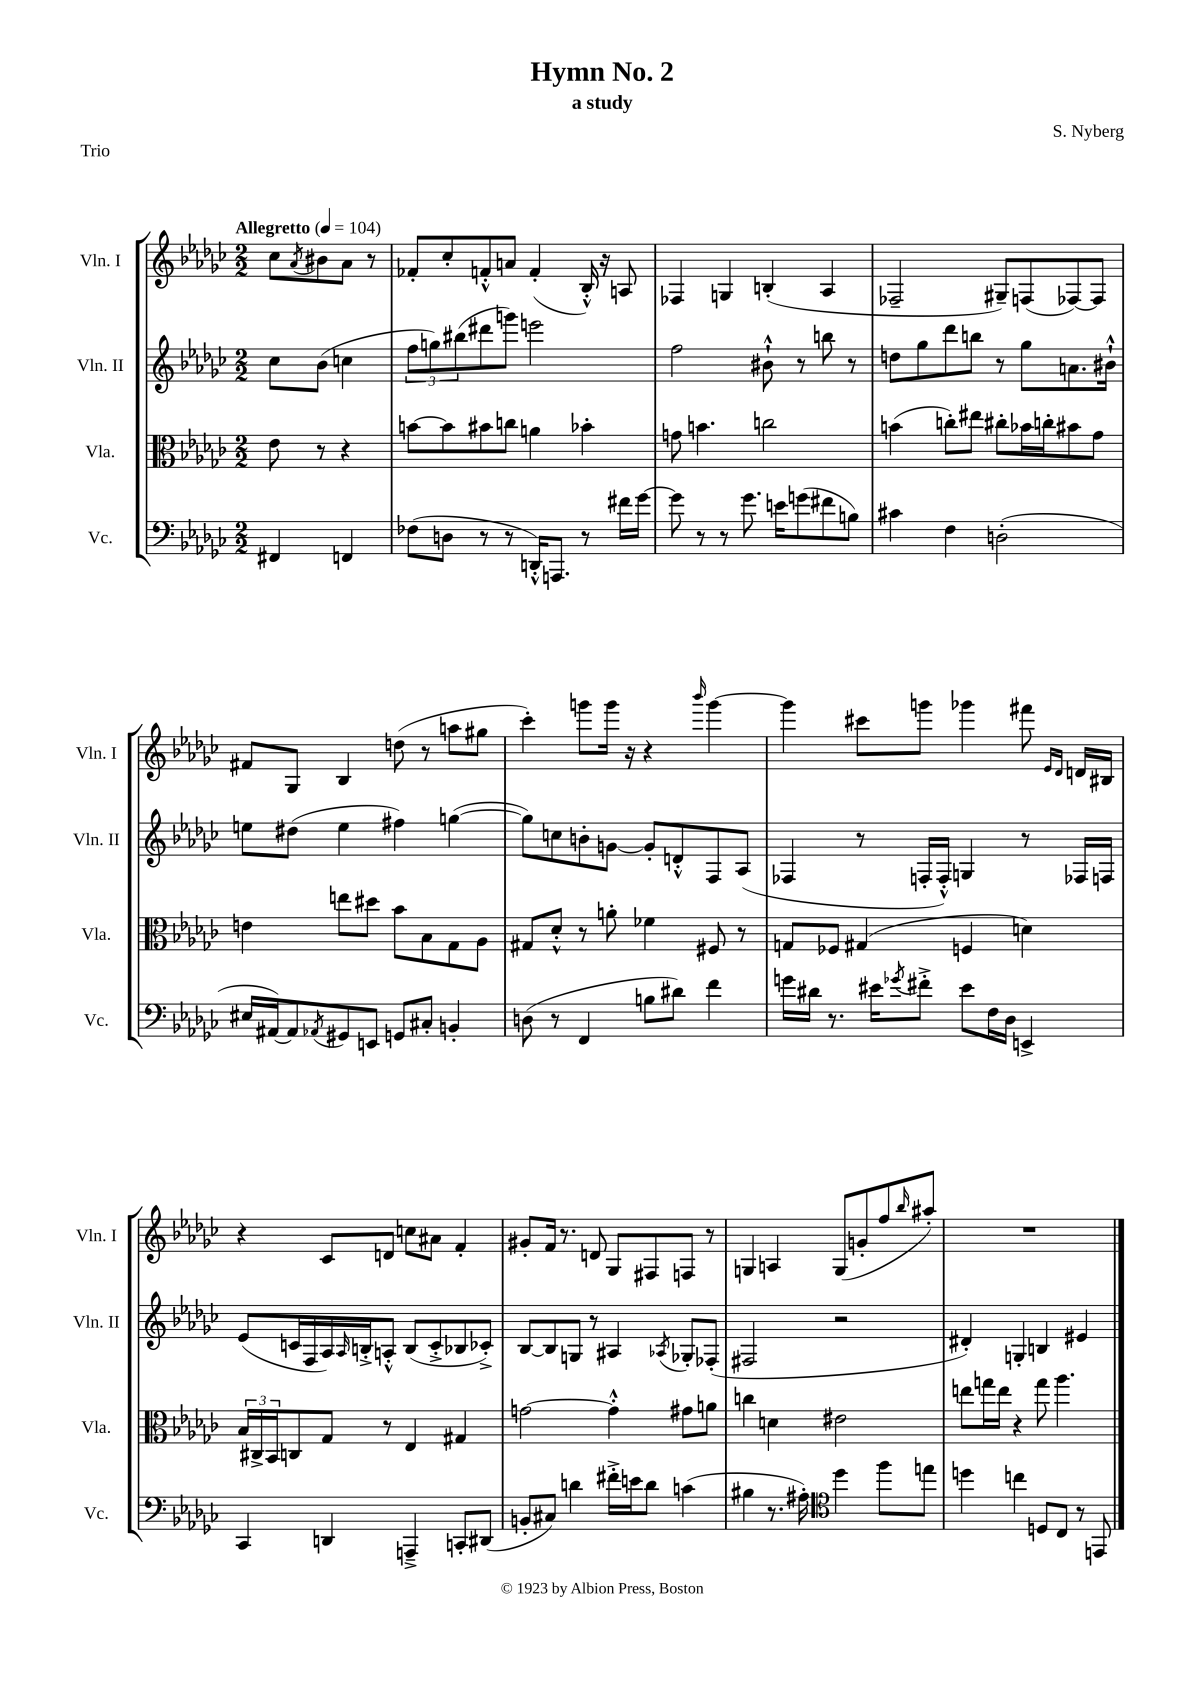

**kern	**kern	**kern	**kern
*part4	*part3	*part2	*part1
*staff4	*staff3	*staff2	*staff1
*I"Vc.	*I"Vla.	*I"Vln. II	*I"Vln. I
*I'Vc.	*I'Vla.	*I'Vln. II	*I'Vln. I
*clefF4	*clefC3	*clefG2	*clefG2
*k[b-e-a-d-g-c-]	*k[b-e-a-d-g-c-]	*k[b-e-a-d-g-c-]	*k[b-e-a-d-g-c-]
*M2/2	*M2/2	*M2/2	*M2/2
*MM104	*MM104	*MM104	*MM104
=	=	=	=
!	!	!	!LO:TX:a:B:t=Allegretto
4FF#X/	8e-\	8cc-\L	8cc-\L
.	.	.	8qa-/
.	8r	(8b-\J	8b#X\
4FFn/	4r	4ccn\	8a-\J
.	.	.	8r
=1	=1	=1	=1
(8F-X\L	[8bn\L	12ff\L	8f-X'/L
.	.	12ggn\)	.
8Dn\J	8b\]	.	8cc-'/
.	.	(12bb#X\	.
8r	8b#X\	8ddd#X\	8fn'^^/
8r	8ccn\J	8gggn\J)	8an/J
16DDn'^^/KL)	4an\	2eeen\	(4f'/
8.AAAn/J	.	.	.
8r	4b-X'\	.	16B-'^^/)
.	.	.	16r
16f#X\LL	.	.	8An/
[16g-\JJ	.	.	.
=2	=2	=2	=2
8g-\]	8gn\	2ff\	4F-X/
8r	4.bn\	.	.
8r	.	.	4Gn/
8.g-\	.	.	.
.	2ccn\	8b#X`^^\	(4Bn'/
16en\KL	.	.	.
(8gn\	.	8r	.
8f#X\	.	8bbn\	4A-/
8Bn\J)	.	8r	.
=3	=3	=3	=3
4c#X\	(4bn\	8ddn\L	2F-X~/
.	.	8gg-\	.
4F\	8ccn'\L)	8ddd-\	.
.	8ee#X\J	8bbn\J	.
(2Dn'\	8cc#X'\L	8r	8G#X~/L)
.	16b-X\L	8gg-\L	(8Fn/
.	16ccn'\J	.	.
.	8b#X\	8.an\	[8F-X/)
.	8g-\J	.	8F-/J]
.	.	16b#X`^^\Jk	.
!!LO:LB:g=z
=4	=4	=4	=4
16E#X/LL	4en\	8een\L	8f#X/L
[16AA#X/J)	.	.	.
8AA#/]	.	(8dd#X\J	8G-/J
8qAA-X/	.	.	.
8GG#X/	8een\L	4ee\	4B-/
8EEn/J	8dd#X\J	.	.
8GGn/L	8b-\L	4ff#X\)	(8ddn\
8C#X'/J	8B-\	.	8r
4BBn'/	8G-\	([4ggn\	8aan\L
.	8A-\J	.	8gg#X\J
=5	=5	=5	=5
(8Dn\	8G#X/L	8gg\L])	4ccc-'\)
8r	8d-'^^/J	8ccn\	.
4FF/	8r	8bn'\	8gggn\L
.	8an'\	[8gn\J	16ggg\Jk
.	.	.	16r
8Bn\L	4f-X\	8g'/L]	4r
8d#X\J)	.	8dn'^^/	.
.	.	.	16qqbbb-/
4f\	8F#X/	8F/	[4ggg\
.	8r	(8A-/J	.
=6	=6	=6	=6
16gn\LL	8Gn/L	4F-X/	4ggg\]
16d#X\JJ	.	.	.
8.r	8F-X/J	.	.
.	(4G#X/	8r	8ccc#X\L
16e#X\KL	.	.	.
8qg-X/	.	.	.
8f#X'^\J	.	16Fn'/LL	8gggn\J
.	.	16F'^^/JJ)	.
8e#\L	4Fn/	4Gn/	4ggg-X\
16F\L	.	.	.
16D-\JJ	.	.	.
4EEn^/	4dn\)	8r	8fff#X\
.	.	.	16qqe-/LL
.	.	.	16qqd-/JJ
.	.	16F-X/LL	16dn/LL
.	.	16Fn/JJ	16B#X/JJ
!!LO:LB:g=z
=7	=7	=7	=7
4CC-/	24B-/LL	(8e-/L	4r
.	24C#X^/	.	.
.	24BB-/J	.	.
.	8Cn/	16cn/L	.
.	.	16F/	.
4DDn/	8G-/J	16A-/)	8c-/L
.	.	16qqA-/	.
.	.	16Bn'^/J	.
.	8r	8An'^^/J	8dn/J
4AAAn~^/	4E-/	(8B/L	8ccn\L
.	.	8c'^/	8a#X\J
8CCn'/L	4G#X/	8B-X/	4f'/
(8DD#X/J	.	8c-X'^/J)	.
=8	=8	=8	=8
8BBn'/L	[2gn\	[8B-/L	8g#X'/L
8C#X/J)	.	8B-/]	16f/Jk
.	.	.	8.r
4dn\	.	8Gn/J	.
.	.	8r	8dn/
16f#X'^\LL	4g'^^\]	4A#X/	8G-/L
16en\J	.	.	.
8d\J	.	.	8F#X/
.	.	8qA-X/	.
(4cn\	8g#X\L	8G-X'/L	8Fn/J
.	8an\J	(8F-X'/J	8r
=9	=9	=9	=9
4B#X\	4ccn\	2F#X/	4Gn/
8.r	4dn\	.	4An/
16A#X'\)	.	.	.
*clefC4	*	*	*
4dd-\	2e#X\	2r	(8G/L
.	.	.	8gn'/
8ff\L	.	.	8ff/
.	.	.	16qqbb-/
8een\J	.	.	8aa#X'/J)
=10	=10	=10	=10
4ddn\	8een\L	4d#X'/)	1r
.	16ggn\L	.	.
.	16ee\JJ	.	.
4ccn\	4r	4Gn'/	.
8Dn/L	8gg\	4Bn/	.
8C-/J	4.aa-\	.	.
8r	.	4e#X/	.
8EEn/	.	.	.
==	==	==	==
*-	*-	*-	*-
